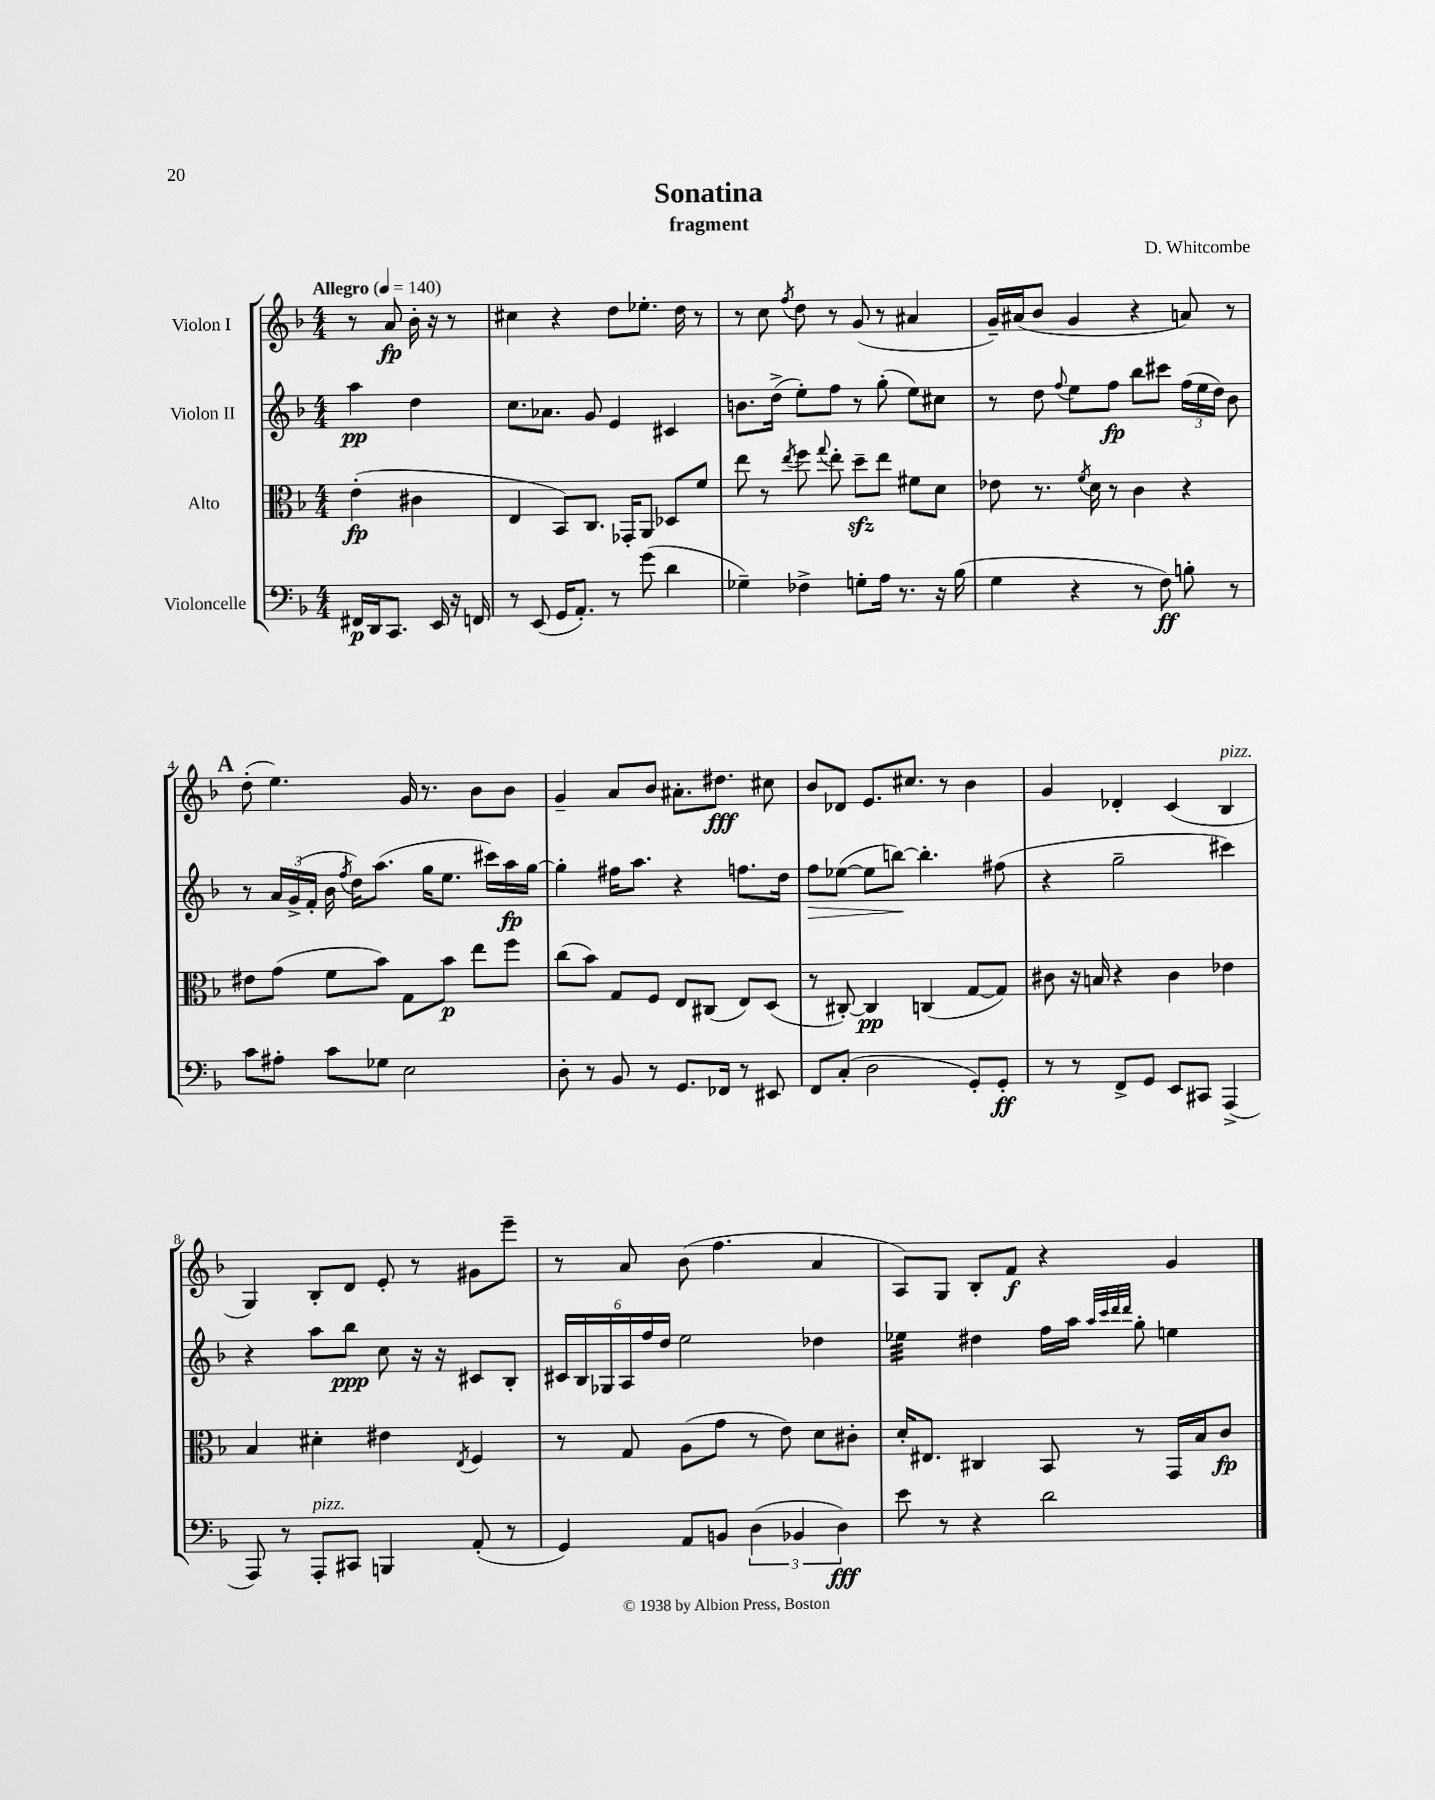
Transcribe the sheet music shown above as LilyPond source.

\header { title = "Sonatina" composer = "D. Whitcombe" subtitle = "fragment" }
<<
\new StaffGroup <<
\new Staff = "s0" \with { instrumentName = "Violon I" } {
    \clef treble \key f \major \numericTimeSignature \time 4/4 \partial 2 \tempo "Allegro" 4 = 140
    \autoBeamOff r8 a'8\fp bes'16-. r16 r8 |
    cis''4 r4 d''8[ ees''8.]-. d''16 r8 |
    r8 c''8 \acciaccatura { f''8 } d''8 r8 g'8( r8 ais'4 |
    g'16[--) ais'16( bes'8] g'4 r4 a'8) r8 |
    \mark \markup { \bold "A" } d''8-.( e''4.) g'16 r8. bes'8[ bes'8] |
    g'4-- a'8[ bes'8] ais'8.[-. dis''8.]\fff cis''8 |
    bes'8[ des'8] e'8.[ cis''8.] r8 bes'4 |
    g'4 des'4-. c'4( bes4^\markup { \italic "pizz." } |
    g4) bes8[-. d'8] e'8-. r8 gis'8[ e'''8]-- |
    r8 a'8 bes'8( f''4. a'4 |
    a8[) g8] bes8[-. f'8]\f r4 g'4 \bar "|." |
}
\new Staff = "s1" \with { instrumentName = "Violon II" } {
    \clef treble \key f \major \numericTimeSignature \time 4/4 \partial 2
    \autoBeamOff a''4\pp d''4 |
    c''8.[ aes'8.] g'8 e'4 cis'4 |
    b'8.[ d''16]->( e''8[-.) f''8] r8 g''8-.( e''8[) cis''8] |
    r8 d''8 \appoggiatura { f''8 } e''8[ f''8]\fp bes''8[ cis'''8] \tuplet 3/2 { f''16[( e''16 d''16]) } bes'8 |
    \mark \markup { \bold "A" } r8 \tuplet 3/2 { a'16[ g'16->( f'16]-. } bes'16 \acciaccatura { f''8 } d''16[) a''8.]( g''16[ e''8.] cis'''16[) a''16\fp g''16]~ |
    g''4-. fis''16[ a''8.] r4 f''8.[ d''16] |
    f''8[\> ees''8]~( ees''8[ b''8]~\!) b''4.-. fis''8( |
    r4 g''2-- cis'''4) |
    r4 a''8[ bes''8]\ppp c''8 r16 r16 cis'8[ bes8]-. |
    \tuplet 6/4 { cis'16[ bes16 ges16 a16 f''16 d''16] } e''2 des''4 |
    ees''4:32 dis''4 f''16[ a''16] \grace { a''32[ c'''32 d'''32 d'''32] } g''8-. e''4 \bar "|." |
}
\new Staff = "s2" \with { instrumentName = "Alto" } {
    \clef alto \key f \major \numericTimeSignature \time 4/4 \partial 2
    \autoBeamOff e'4-.\fp( cis'4 |
    e4 bes,8[) c8.] ges,16[-. a,8] des8[ f'8] |
    e''8 r8 \acciaccatura { e''8 } f''8 \appoggiatura { g''8 } e''8-. d''8[--\sfz e''8] fis'8[ d'8] |
    ees'8 r8. \acciaccatura { f'8 } d'16 r8 c'4 r4 |
    \mark \markup { \bold "A" } eis'8[ g'8]( f'8[ bes'8]) g8[ bes'8]\p e''8[ f''8] |
    c''8[( bes'8]) g8[ f8] e8[ cis8]( e8[) d8]( |
    r8 cis8~-.) cis4\pp c4( g8[~ g8]) |
    cis'8 r16 b16 r4 cis'4 ees'4 |
    bes4 dis'4-. eis'4 \acciaccatura { e8 } f4 |
    r8 g8 a8[( g'8] r8 e'8) d'8[ cis'8]-. |
    d'16[-. eis8.] cis4 bes,8 r8 g,16[ bes16 c'8]\fp \bar "|." |
}
\new Staff = "s3" \with { instrumentName = "Violoncelle" } {
    \clef bass \key f \major \numericTimeSignature \time 4/4 \partial 2
    \autoBeamOff fis,16[\p d,16 c,8.] e,16 r16 f,16 |
    r8 e,8( g,16[ a,8.]-.) r8 g'8( d'4 |
    ges4--) fes4-> g8[-. a16] r8. r16 bes16( |
    g4 r4 r8 f8\ff) b8-. r8 |
    \mark \markup { \bold "A" } c'8[ ais8]-. c'8[ ges8] e2 |
    d8-. r8 bes,8 r8 g,8.[ fes,16] r8 eis,8 |
    f,8[ c8]-.( d2 g,8[-.) g,8]-.\ff |
    r8 r8 f,8[-> g,8] e,8[ cis,8] a,,4->( |
    a,,8) r8 a,,8[-.^\markup { \italic "pizz." } cis,8] b,,4 a,8-.( r8 |
    g,4) a,8[ b,8] \tuplet 3/2 { d4( bes,4 d4\fff) } |
    e'8 r8 r4 d'2 \bar "|." |
}
>>
>>
